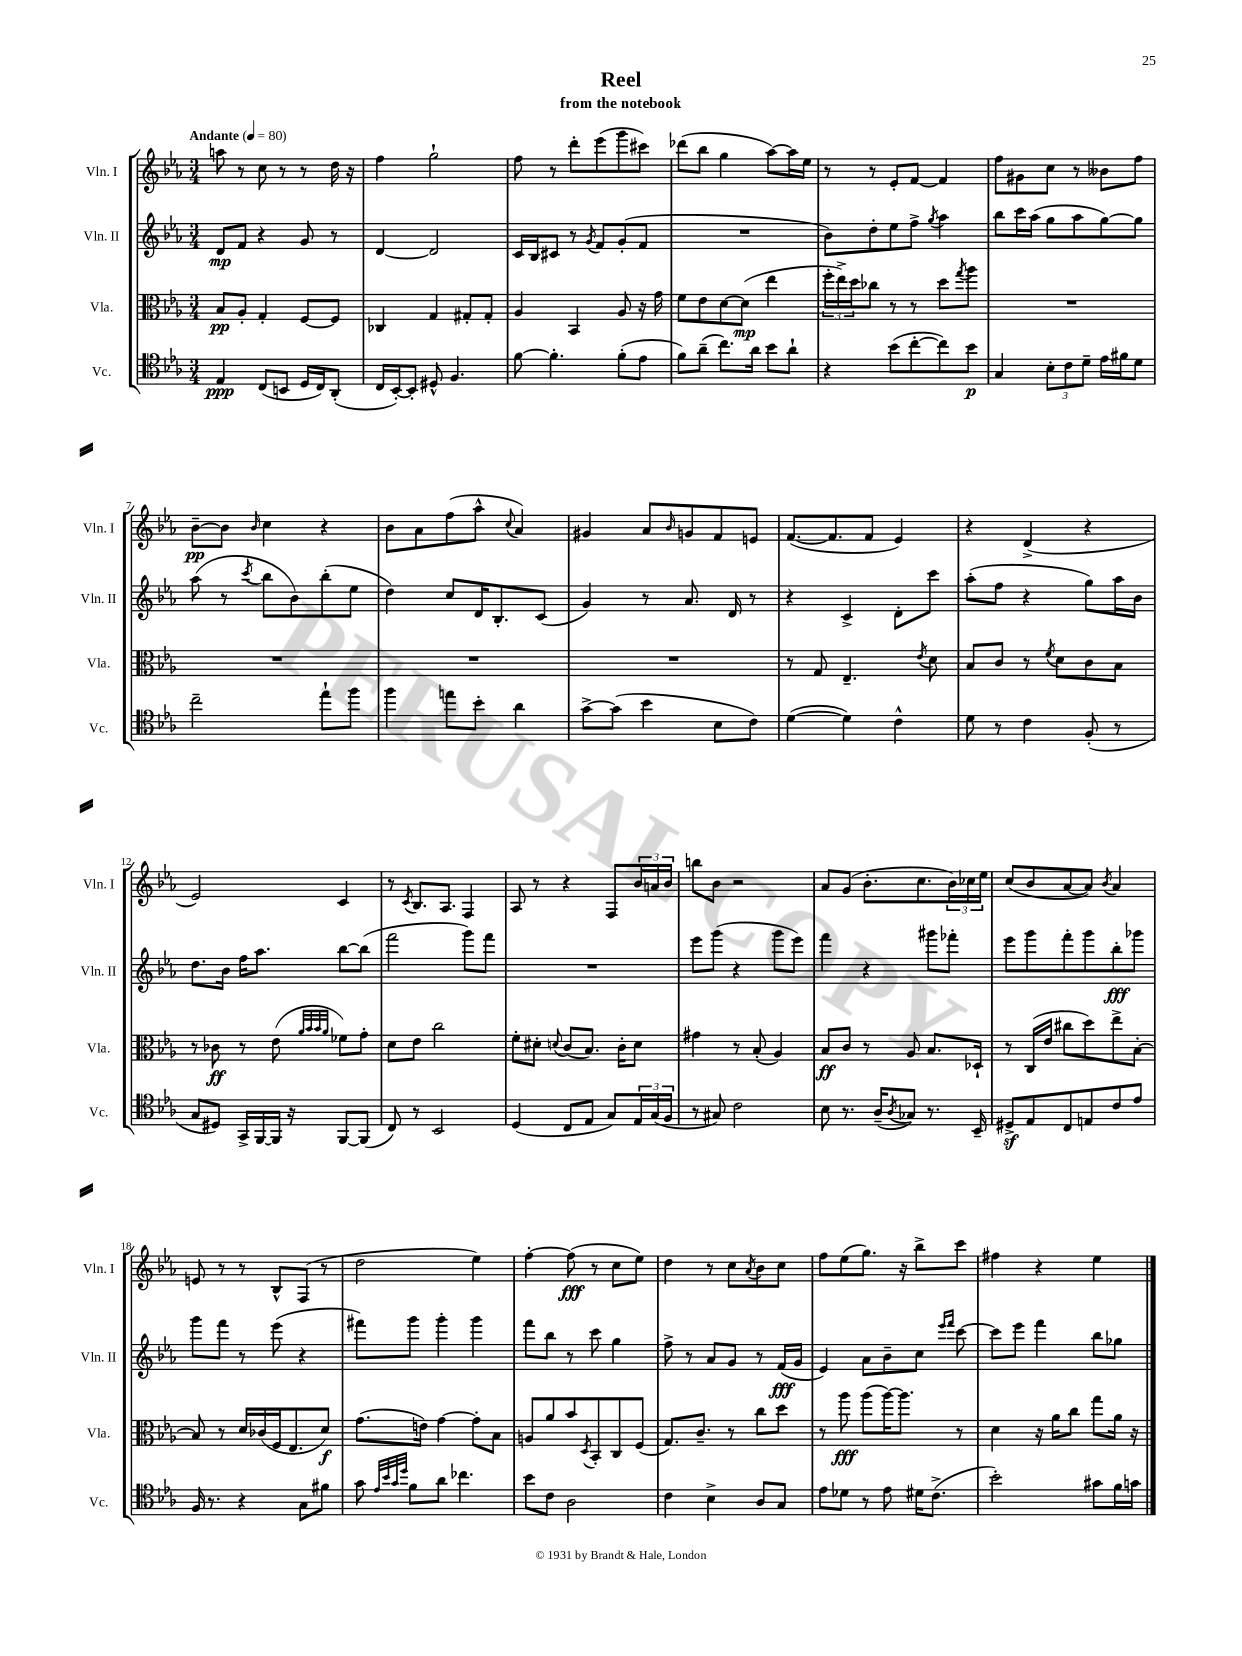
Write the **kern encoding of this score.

**kern	**dynam	**kern	**dynam	**kern	**dynam	**kern	**dynam
*part4	*part4	*part3	*part3	*part2	*part2	*part1	*part1
*staff4	*staff4	*staff3	*staff3	*staff2	*staff2	*staff1	*staff1
*I"Vc.	*	*I"Vla.	*	*I"Vln. II	*	*I"Vln. I	*
*I'Vc.	*	*I'Vla.	*	*I'Vln. II	*	*I'Vln. I	*
*clefC4	*	*clefC3	*	*clefG2	*	*clefG2	*
*k[b-e-a-]	*	*k[b-e-a-]	*	*k[b-e-a-]	*	*k[b-e-a-]	*
*M3/4	*	*M3/4	*	*M3/4	*	*M3/4	*
*MM80	*	*MM80	*	*MM80	*	*MM80	*
=1	=1	=1	=1	=1	=1	=1	=1
!	!	!	!	!	!	!LO:TX:a:B:t=Andante	!
4E-/	ppp	8B-/L	pp	8d/L	mp	8aan\	.
.	.	8A-'/J	.	8f/J	.	8r	.
(8C/L	.	4G'/	.	4r	.	8cc\	.
8BBn/J	.	.	.	.	.	8r	.
16D/LL	.	[8F/L	.	8g/	.	8r	.
16C/J)	.	.	.	.	.	.	.
(8AA-'/J	.	8F/J]	.	8r	.	16dd\	.
.	.	.	.	.	.	16r	.
=2	=2	=2	=2	=2	=2	=2	=2
16C/LL	.	4C-X/	.	[4d/	.	4ff\	.
[16BB-'/J)	.	.	.	.	.	.	.
8BB-'/J]	.	.	.	.	.	.	.
8D#X^^/	.	4G/	.	2d/]	.	2gg`\	.
4.F/	.	.	.	.	.	.	.
.	.	8G#X'/L	.	.	.	.	.
.	.	8G#'/J	.	.	.	.	.
=3	=3	=3	=3	=3	=3	=3	=3
[8f\	.	4A-/	.	16c/LL	.	8ff\	.
.	.	.	.	16B-/J	.	.	.
4.f'\]	.	.	.	8c#X/J	.	8r	.
.	.	4BB-/	.	8r	.	8ddd'\L	.
.	.	.	.	8qg/	.	.	.
.	.	.	.	8f/L	.	(8eee-\	.
(8f'\L	.	8A-/	.	(8g'/	.	8ggg\	.
8e-\J	.	16r	.	8f/J	.	8ccc#X\J)	.
.	.	16g\	.	.	.	.	.
=4	=4	=4	=4	=4	=4	=4	=4
8f\L)	.	8f\L	.	2.r	.	(8ddd-X\L	.
(8a-~\J	.	8e-\	.	.	.	8bb-\J	.
8.cc\L)	.	[8d\	.	.	.	4gg\	.
.	.	(8d\J]	mp	.	.	.	.
16a-\Jk	.	.	.	.	.	.	.
8b-\L	.	4ee-\	.	.	.	[8aa-\L)	.
8a-`\J	.	.	.	.	.	16aa-\L]	.
.	.	.	.	.	.	16ee-\JJ	.
=5	=5	=5	=5	=5	=5	=5	=5
4r	.	24ff'\LL	.	8b-\L)	.	8r	.
.	.	24ee-^\)	.	.	.	.	.
.	.	24dd\J	.	.	.	.	.
.	.	8cc-X\J	.	8dd'\	.	8r	.
(8b-\L	.	8r	.	8ee-\	.	8e-'/L	.
[8cc'\	.	8r	.	8ff^\J	.	[8f/J	.
.	.	.	.	8qgg/	.	.	.
8cc\])	.	8dd\L	.	4aa-\	.	4f/]	.
.	.	8qgg/	.	.	.	.	.
8b-\J	p	8aa-\J	.	.	.	.	.
=6	=6	=6	=6	=6	=6	=6	=6
4G/	.	2.r	.	8bb-\L	.	8ff\L	.
.	.	.	.	16ccc\L	.	8g#X\	.
.	.	.	.	(16aa-\JJ	.	.	.
12B-'\L	.	.	.	8gg\L	.	8cc\J	.
12c\	.	.	.	.	.	.	.
.	.	.	.	8aa-\	.	8r	.
12d~\J	.	.	.	.	.	.	.
16e-\LL	.	.	.	[8gg\)	.	8b--X\L	.
16f#X\J	.	.	.	.	.	.	.
8d\J	.	.	.	8gg\J]	.	8ff\J	.
!!LO:LB:g=z
=7	=7	=7	=7	=7	=7	=7	=7
2cc~\	.	2.r	.	(8aa-\	.	[8b-~\L	pp
.	.	.	.	8r	.	8b-\J]	.
.	.	.	.	8qccc/	.	16qqb-/	.
.	.	.	.	8bb-\L	.	4cc\	.
.	.	.	.	8b-\)	.	.	.
8ee-`\L	.	.	.	(8bb-'\	.	4r	.
8ff\J	.	.	.	8ee-\J	.	.	.
=8	=8	=8	=8	=8	=8	=8	=8
4ff\	.	2.r	.	4dd\)	.	8b-\L	.
.	.	.	.	.	.	8a-\	.
8een\L	.	.	.	8cc/L	.	(8ff\	.
8b-'\J	.	.	.	16d/K	.	8aa-^^\J	.
.	.	.	.	8.B-'/	.	.	.
.	.	.	.	.	.	8qqcc/	.
4a-\	.	.	.	.	.	4a-/)	.
.	.	.	.	(8c/J	.	.	.
=9	=9	=9	=9	=9	=9	=9	=9
[8g^\L	.	2.r	.	4g/)	.	4g#X/	.
(8g\J]	.	.	.	.	.	.	.
4b-\	.	.	.	8r	.	8a-/L	.
.	.	.	.	.	.	16qqb-/	.
.	.	.	.	8.a-/	.	8gn/	.
8B-\L	.	.	.	.	.	8f/	.
.	.	.	.	16d/	.	.	.
8c\J)	.	.	.	8r	.	8en/J	.
=10	=10	=10	=10	=10	=10	=10	=10
([4d\	.	8r	.	4r	.	([8.f/L	.
.	.	8G/	.	.	.	.	.
.	.	.	.	.	.	8.f/]	.
4d\])	.	4.E-~/	.	4c^/	.	.	.
.	.	.	.	.	.	8f/J	.
4c^^\	.	.	.	8d'\L	.	4e-/)	.
.	.	8qe-/	.	.	.	.	.
.	.	8d\	.	8ccc\J	.	.	.
=11	=11	=11	=11	=11	=11	=11	=11
8d\	.	8B-/L	.	(8aa-'\L	.	4r	.
8r	.	8c/J	.	8ff\J	.	.	.
4c\	.	8r	.	4r	.	(4d^/	.
.	.	8qf/	.	.	.	.	.
.	.	8d\L	.	.	.	.	.
(8F'/	.	8c\	.	8gg\L)	.	4r	.
8r	.	8B-\J	.	16aa-\L	.	.	.
.	.	.	.	16b-\JJ	.	.	.
!!LO:LB:g=z
=12	=12	=12	=12	=12	=12	=12	=12
8G/L	.	8r	.	8.dd\L	.	2e-/)	.
8D#X/J)	.	8c-X\	ff	.	.	.	.
.	.	.	.	16b-\Jk	.	.	.
16GG^/LL	.	8r	.	16ff\KL	.	.	.
[16FF/	.	.	.	8.aa-\J	.	.	.
16FF/JJ]	.	(8e-\	.	.	.	.	.
16r	.	.	.	.	.	.	.
.	.	32qqa-/LLL	.	.	.	.	.
.	.	32qqb-/	.	.	.	.	.
.	.	32qqb-/	.	.	.	.	.
.	.	32qqa-/JJJ	.	.	.	.	.
[8FF/L	.	8f-X\L)	.	[8bb-\L	.	4c/	.
(8FF/J]	.	8g'\J	.	(8bb-\J]	.	.	.
=13	=13	=13	=13	=13	=13	=13	=13
8C/)	.	8d\L	.	2fff\	.	8r	.
.	.	.	.	.	.	8qc/	.
8r	.	8e-\J	.	.	.	8.B-/L	.
2BB-/	.	2cc\	.	.	.	.	.
.	.	.	.	.	.	8.A-/J	.
.	.	.	.	8ggg\L)	.	4F/	.
.	.	.	.	8fff\J	.	.	.
=14	=14	=14	=14	=14	=14	=14	=14
(4D/	.	8f'\L	.	2.r	.	8A-/	.
.	.	8d#X'\J	.	.	.	8r	.
.	.	8qqdn/	.	.	.	.	.
8C/L	.	(8c/L	.	.	.	4r	.
8E-/J	.	8.B-/J)	.	.	.	.	.
8G/L)	.	.	.	.	.	8F/L	.
.	.	16c'\KL	.	.	.	.	.
24E-/L	.	8d\J	.	.	.	24b-/L	.
(24G/	.	.	.	.	.	24an/	.
24F/JJ	.	.	.	.	.	24b-/JJ	.
=15	=15	=15	=15	=15	=15	=15	=15
8r	.	4g#X\	.	8eee-\L	.	8bbn\L	.
8G#X/)	.	.	.	(8ggg\J	.	8b-\J	.
2c\	.	8r	.	4r	.	2r	.
.	.	(8B-'/	.	.	.	.	.
.	.	4A-/)	.	8ggg\L	.	.	.
.	.	.	.	8eee-\J)	.	.	.
=16	=16	=16	=16	=16	=16	=16	=16
8B-\	.	8B-/L	ff	4fff\	.	8a-/L	.
8.r	.	8c/J	.	.	.	(8g/J	.
.	.	8r	.	4r	.	8.b-'\L	.
(16A-~/KL	.	.	.	.	.	.	.
8qA-/	.	.	.	.	.	.	.
8G-X/J)	.	8A-/	.	.	.	.	.
.	.	.	.	.	.	8.cc\	.
8.r	.	8.B-/L	.	8ggg#X\L	.	.	.
.	.	.	.	8fff-X'\J	.	24b-\L)	.
.	.	.	.	.	.	24cc-X\	.
16BB-~/	.	16D-X`/Jk	.	.	.	.	.
.	.	.	.	.	.	24ee-\JJ	.
=17	=17	=17	=17	=17	=17	=17	=17
8D#Xz^/L	.	8r	.	8eee-\L	.	(8cc/L	.
8E-/	.	(16C/LL	.	8ggg\	.	8b-/	.
.	.	16e-/JJ	.	.	.	.	.
8C/	.	8cc#X\L	.	8fff'\	.	[8a-/	.
8En/	.	8dd\)	.	8ggg\	.	8a-/J])	.
.	.	.	.	.	.	8qb-/	.
8c/	.	8ee-^\	.	8bb-'\	fff	4a-/	.
8e-/J	.	[8B-'\J	.	8ggg-X\J	.	.	.
!!LO:LB:g=z
=18	=18	=18	=18	=18	=18	=18	=18
16F/	.	8B-/]	.	8ggg\L	.	8en/	.
8.r	.	.	.	.	.	.	.
.	.	8r	.	8fff\J	.	8r	.
4r	.	16d/LL	.	8r	.	8r	.
.	.	(16c-X/	.	.	.	.	.
.	.	16F/J	.	(8eee-\	.	8B-^^/L	.
.	.	8.E-/	.	.	.	.	.
8G\L	.	.	.	4r	.	(8F/J	.
8f#X\J	.	8d/J)	f	.	.	8r	.
=19	=19	=19	=19	=19	=19	=19	=19
8g\	.	(8.g\L	.	8fff#X\L)	.	2dd\	.
32qqe-/LLL	.	.	.	.	.	.	.
32qqb-/	.	.	.	.	.	.	.
32qqg/	.	.	.	.	.	.	.
32qqdd/JJJ	.	.	.	.	.	.	.
8f\L	.	.	.	8ggg\J	.	.	.
.	.	16en\Jk)	.	.	.	.	.
8a-\J	.	[4g\	.	4ggg'\	.	.	.
4.cc-X\	.	.	.	.	.	.	.
.	.	8g'\L]	.	4ggg\	.	4ee-\)	.
.	.	8B-\J	.	.	.	.	.
=20	=20	=20	=20	=20	=20	=20	=20
8b-\L	.	8An/L	.	8fff\L	.	[4ff'\	.
8c\J	.	8a-/	.	8bb-\J	.	.	.
2A-\	.	8b-/	.	8r	.	(8ff\]	fff
.	.	8qD/	.	.	.	.	.
.	.	8BB-'/	.	8ccc\	.	8r	.
.	.	8C/	.	4gg\	.	8cc\L	.
.	.	(8F/J	.	.	.	8ee-\J)	.
=21	=21	=21	=21	=21	=21	=21	=21
4c\	.	8.G/L)	.	8ff^\	.	4dd\	.
.	.	.	.	8r	.	.	.
.	.	8.c~/J	.	.	.	.	.
4B-^\	.	.	.	8a-/L	.	8r	.
.	.	8r	.	8g/J	.	8cc\L	.
.	.	.	.	.	.	8qa-/	.
8A-/L	.	8cc\L	.	8r	.	8b-\	.
8G/J	.	8dd\J	.	(16f/LL	fff	8cc\J	.
.	.	.	.	16g/JJ	.	.	.
=22	=22	=22	=22	=22	=22	=22	=22
8e-\L	.	8r	.	4e-/)	.	8ff\L	.
8d-X\J	.	8aa-\	fff	.	.	(8ee-\	.
8r	.	(8aa-\L	.	8a-\L	.	8.gg\J)	.
8e-\	.	[16aa-\K)	.	8b-~\	.	.	.
.	.	8.aa-\J]	.	.	.	16r	.
16d#X\KL	.	.	.	8cc\J	.	8bb-^\L	.
(8.c^\J	.	.	.	.	.	.	.
.	.	.	.	16qqeee-/LL	.	.	.
.	.	.	.	16qqfff/JJ	.	.	.
.	.	8r	.	[8ccc\	.	8ccc\J	.
=23	=23	=23	=23	=23	=23	=23	=23
2b-'\)	.	4d\	.	8ccc\L]	.	4ff#X\	.
.	.	.	.	8eee-\J	.	.	.
.	.	16r	.	4fff\	.	4r	.
.	.	16a-\KL	.	.	.	.	.
.	.	8cc\J	.	.	.	.	.
8g#X\L	.	8gg\L	.	8bb-\L	.	4ee-\	.
16f\L	.	16a-\Jk	.	8gg-X\J	.	.	.
16gn\JJ	.	16r	.	.	.	.	.
==	==	==	==	==	==	==	==
*-	*-	*-	*-	*-	*-	*-	*-
